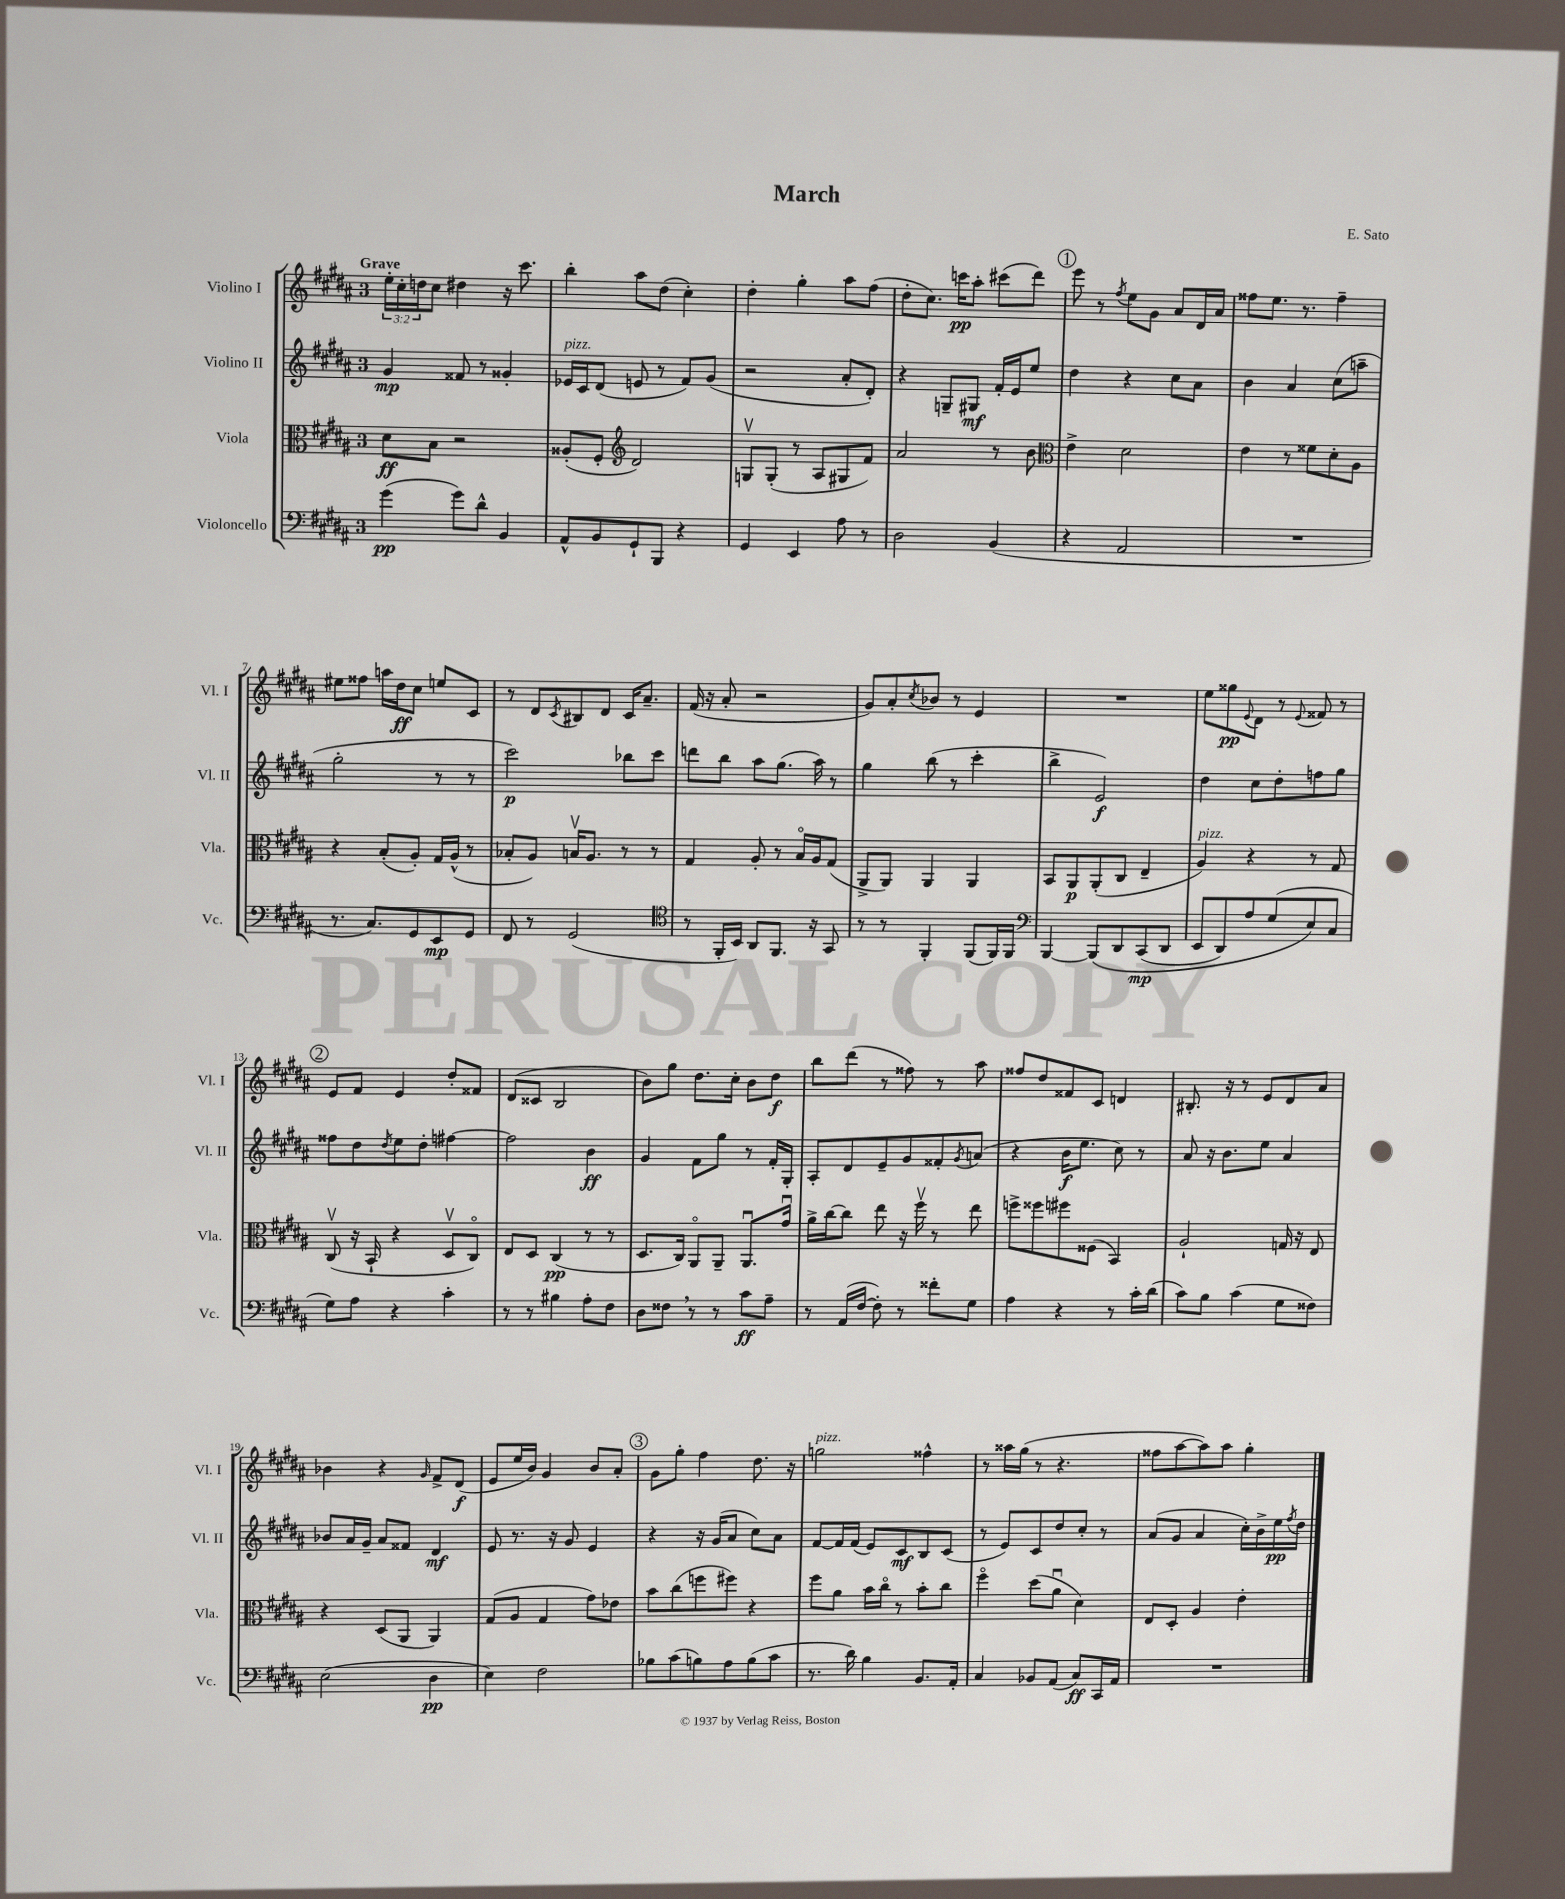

**kern	**kern	**kern	**kern
*staff4	*staff3	*staff2	*staff1
*clefF4	*clefC3	*clefG2	*clefG2
*k[f#c#g#d#a#]	*k[f#c#g#d#a#]	*k[f#c#g#d#a#]	*k[f#c#g#d#a#]
*M3/4	*M3/4	*M3/4	*M3/4
(4g#	8d#	4g#	24ee'
.	.	.	24cc#'
.	.	.	24dd
.	8B	.	8cc#
8g#)	2r	8f##	4dd#
8d#^^	.	8r	.
4BB	.	4g##'	16r
.	.	.	8.ccc#
=	=	=	=
8AA#^^	(8A##'	16e-	4bb'
.	.	16c#	.
8BB	8F#'	(8d#	.
*	*clefG2	*	*
8GG#`	2d#)	8e	8aa#
8BBB	.	8r	(8dd#
4r	.	8f#)	4cc#')
.	.	(8g#	.
=	=	=	=
4GG#	8Gv	2r	4dd#'
.	(8G'	.	.
4EE	8r	.	4gg#'
.	8A#	.	.
8A#	8G#	8a#'	8aa#
8r	8f#)	8d#')	(8ff#
=	=	=	=
2D#	2a#	4r	8dd#'
.	.	.	8.cc#)
.	.	8G~	.
.	.	.	16ccc
.	.	8G#	8aa#'
(4BB	8r	16f#'	(8ccc#
.	.	16e	.
.	8b	8ee	8ddd#)
=	=	=	=
*	*clefC3	*	*
4r	4e^	4dd#	8eee
.	.	.	8r
.	.	.	8qff#
2AA#	2d#	4r	8ee
.	.	.	8g#
.	.	8cc#	8a#
.	.	8a#	16d#
.	.	.	16a#
=	=	=	=
2.r	4e	4b	8ff##
.	.	.	8.ee
.	8r	4a#	.
.	.	.	8.r
.	8f##	.	.
.	8d#'	(8cc#	4ff##~
.	8A#	8aa~	.
=	=	=	=
8.r	4r	2gg#'	8ee#
.	.	.	8ff##
8.C#)	.	.	.
.	(8B'	.	16aa
.	.	.	16dd#
8GG#	8A#')	.	8cc#
8EE	16G#	8r	8ee
.	(16A#^^	.	.
8GG#	8r	8r	8c#
=	=	=	=
8FF#	8B-'	2ccc#)	8r
8r	8A#)	.	8d#
.	.	.	8qc#
(2GG#	16Bv	.	8B#
.	8.A#	.	.
.	.	.	8d#
.	8r	8bb-	16c#
.	.	.	8.a#~
.	8r	8ccc#	.
=	=	=	=
*clefC4	*	*	*
8r	4G#	8ddd	(16f#
.	.	.	16r
16FF#'	.	8bb	8a#'
16BB)	.	.	.
8AA#	8A#'	8aa#	2r
8.FF#	8r	(8.gg#	.
.	16Bo	.	.
16r	16A#	16aa#)	.
8GG#	(8G#	8r	.
=	=	=	=
8r	8AA#^	4gg#	8g#)
8r	8AA#)	.	8a#'
.	.	.	8qcc#
4FF#'	4AA#	(8bb	8b-
.	.	8r	8r
(8FF#	4AA#	4ccc#'	4e
16FF#)	.	.	.
16FF#	.	.	.
=	=	=	=
*clefF4	*	*	*
[4BBB	8BB	4bb^	2.r
.	8AA#	.	.
&(8BBB]	(8AA#'	2e)	.
8DD#	8C#	.	.
(8CC#	4E~	.	.
8DD#	.	.	.
=	=	=	=
8EE	4A#)	4dd#	8ee
8DD#)	.	.	8gg##
.	.	.	8qqe
8A#	4r	8cc#	8d#
(8G#	.	8dd#'	8r
.	.	.	8qqe
8E&)	8r	8ff	8f##
8C#	8G#	8gg#	8r
=	=	=	=
8G#)	(8C#v	8ff##	8e
8A#	16r	8dd#	8f#
.	16BB`	.	.
.	.	8qdd#	.
4r	4r	8ee	4e
.	.	8dd#'	.
4c#'	8D#v	[4ff#	8dd#'
.	8C#o)	.	8f##
=	=	=	=
8r	8E	2ff#]	(8d#
8r	8D#	.	8c##
4B#	(4C#	.	2B
8A#'	8r	4b	.
8F#	8r	.	.
=	=	=	=
8D#	8.D#	4g#	8b)
8F##	.	.	8gg#
.	16C#)	.	.
8r	8AA#o	8f#	8.dd#
8r	8AA#~	8gg#	.
.	.	.	16cc#'
8c#	8.AA#u	8r	8b
8A#~	.	16f#'	8dd#
.	16g#u	16G#'	.
=	=	=	=
8r	16a#^	8A#'	8bb
.	[16cc#	.	.
(16AA#	8cc#]	8d#	(8ddd#
[16F#	.	.	.
8F#'])	8ee	8e~	8r
8r	16r	8g#	8ff##)
.	16ff#v	.	.
8f##'	8r	8f##'	8r
.	.	8qg#	.
8G#	8ee	(8a	8aa#
=	=	=	=
4A#	8ff^	4r	8ff##
.	8ff##	.	8dd#
4r	8ff#	16b	8f##
.	.	8.ee	.
.	(8F##	.	8c#
8r	4BB)	8cc#)	4d
16c#'	.	8r	.
(16d#	.	.	.
=	=	=	=
8c#)	2A#`	8a#	8.B#'
8B	.	16r	.
.	.	8.b	16r
(4c#	.	.	8r
.	.	8ee	8e
8G#	16G	4a#	8d#
.	16r	.	.
8F##)	8E	.	8a#
=	=	=	=
(2E	4r	8b-	4b-
.	.	16a#	.
.	.	16g#~	.
.	(8D#	8a#	4r
.	8AA#	8f##	.
.	.	.	16qqg#
4D#	4AA#)	4d#	8f#^
.	.	.	(8d#
=	=	=	=
4E)	(8G#	8e	8e
.	8A#	8.r	16ee
.	.	.	16b)
2F#	4G#	.	4g#
.	.	16r	.
.	.	8g#	.
.	8g#)	4e	8b
.	8e-	.	8a#'
=	=	=	=
8B-	8b	4r	8g#
(8c#	(8cc#	.	8gg#'
8B)	8ff	16r	4ff#
.	.	(16g#	.
8A#	8ff#)	8a#	.
(8B	4r	8cc#)	8.dd#
8c#	.	8a#	.
.	.	.	16r
=	=	=	=
8.r	8ff#	[8f#	2gg
.	8a#	16f#]	.
16d#)	.	(16f#	.
4B	16b	8e)	.
.	16cc#o	.	.
.	8r	8c#	.
8.BB	8b'	8B	4ff##^^
.	8cc#	(8c#	.
16AA#'	.	.	.
=	=	=	=
4C#	4ff#o	8r	8r
.	.	8e)	16aa##
.	.	.	(16gg#
8BB-	(8dd#	8c#	8r
(8AA#	8a#u	8dd#	4.r
8C#)	4d#)	8cc#'	.
16CC#	.	8r	.
16AA#	.	.	.
=	=	=	=
2.r	8E	(8a#	8ff##
.	8D#'	8g#	[8aa#
.	4A#	4a#	8aa#])
.	.	.	8aa#
.	4e'	16cc#')	4gg#'
.	.	16b^	.
.	.	16ee	.
.	.	8qff#	.
.	.	16dd#	.
==	==	==	==
*-	*-	*-	*-
